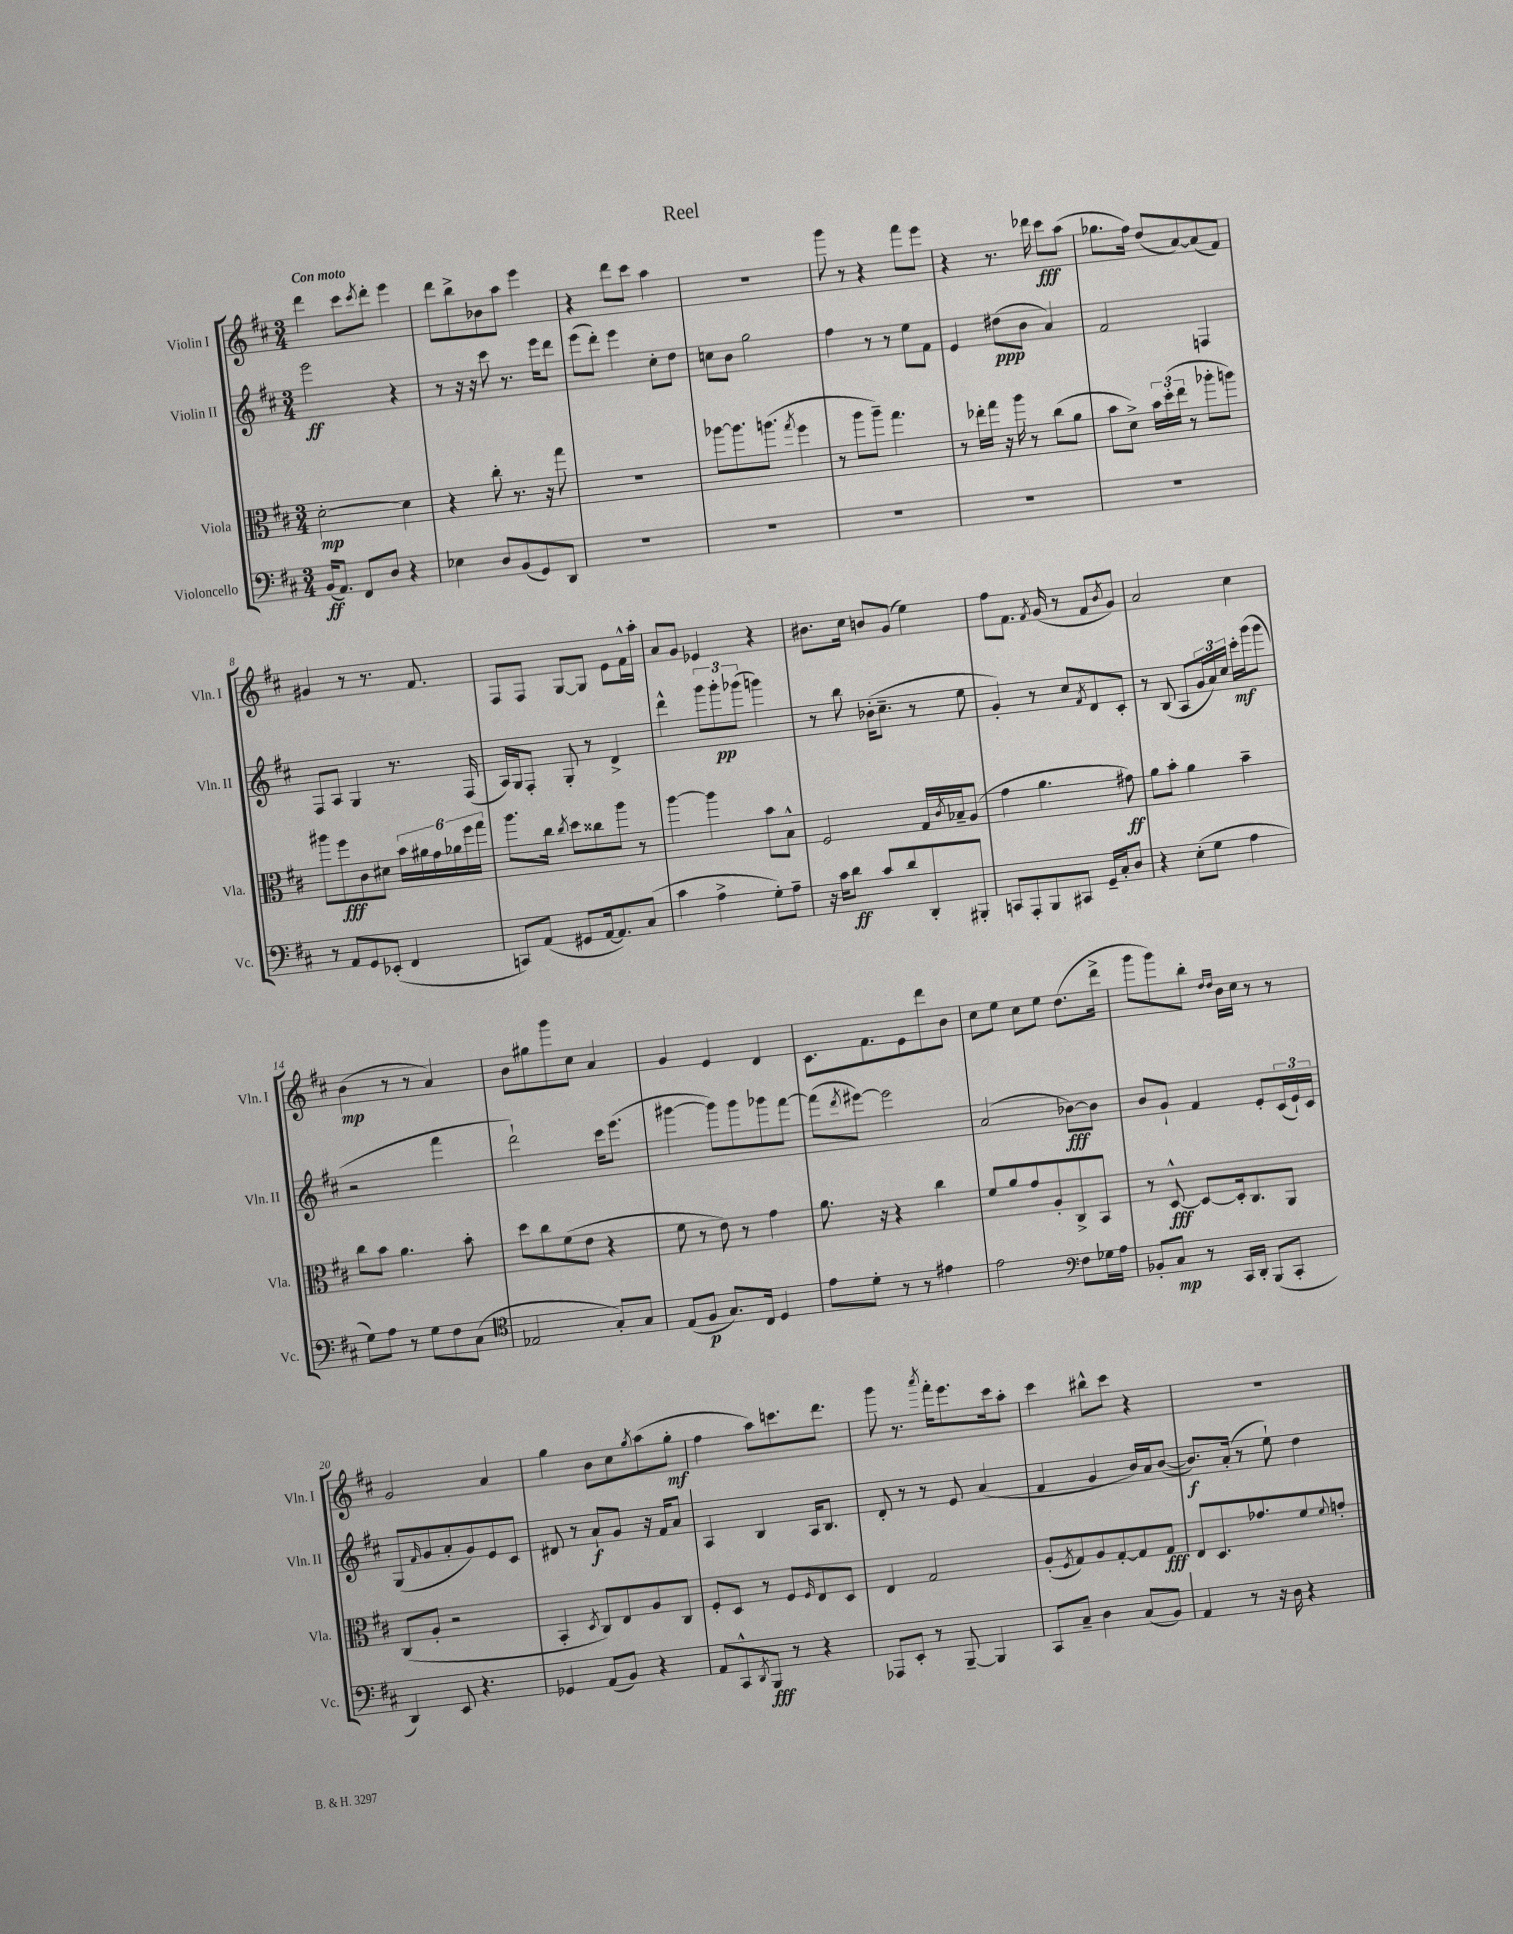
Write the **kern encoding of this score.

**kern	**kern	**kern	**kern
*staff4	*staff3	*staff2	*staff1
*clefF4	*clefC3	*clefG2	*clefG2
*k[f#c#]	*k[f#c#]	*k[f#c#]	*k[f#c#]
*M3/4	*M3/4	*M3/4	*M3/4
(16BB	[2d'	2eee	4ddd
8.AA)	.	.	.
8FF#	.	.	8ccc#
.	.	.	8qccc#
8D	.	.	8ddd'
4r	4d]	4r	4eee
=	=	=	=
4E-	4r	8r	8ddd
.	.	16r	8bb^
.	.	16r	.
8D	8cc#'	8ccc#	8b-
(8BB	8.r	8.r	8aa
8GG)	.	.	4eee
.	16r	16eee	.
8DD	8gg	8ddd	.
=	=	=	=
2.r	2.r	(8eee	4r
.	.	8ddd')	.
.	.	4eee	8ddd
.	.	.	8ccc#
.	.	8cc#'	4aa
.	.	8dd	.
=	=	=	=
2.r	[8aa-	8cc	2.r
.	8.aa-]	8b	.
.	.	2gg	.
.	(8.aa	.	.
.	8qgg	.	.
.	4ff#	.	.
=	=	=	=
2.r	8r	4ff#	8ggg
.	8aa	.	8r
.	8aa~)	8r	4r
.	4.gg	8r	.
.	.	8ee	8fff#
.	.	8f#	8eee
=	=	=	=
2.r	8r	4e	4r
.	16ee-'	.	.
.	16gg	.	.
.	16r	(8dd#	8.r
.	16aa	.	.
.	8r	8b	.
.	.	.	16ddd-
.	(8cc#	4a)	8ccc#
.	8a	.	(8aa
=	=	=	=
2.r	8b	2f#	8.gg-
.	8d^)	.	.
.	.	.	16ff#)
.	24b	.	(8dd
.	(24dd'	.	.
.	24ee	.	.
.	8r	.	[8a)
.	8aa-'	4F	(8a]
.	8aa)	.	8f#)
=	=	=	=
8r	8aa#	8F#	4g#
8AA	8ff#	8A	.
8GG	8c#	4G	8r
(8EE-'	8d#	.	8.r
4FF#	24b	8.r	.
.	24a#	.	.
.	.	.	8.f#
.	24g	.	.
.	24a-	.	.
.	24ff#	.	.
.	.	(16F#	.
.	24gg	.	.
=	=	=	=
8CC)	8.aa	16A)	8F#
.	.	16G	.
(8AA	.	8F#'	8F#
.	16cc#	.	.
.	8qcc#	.	.
8GG#	8dd	8G'	[8G
[16AA	8cc##	8r	8G]
8.AA])	.	.	.
.	8aa	4d^	8e
(8C#	8r	.	16f#^^
.	.	.	16aa'
=	=	=	=
4c#	[4aa	4ddd^^	8a
.	.	.	8g
4A^	4aa]	12ggg	4e-
.	.	12ggg'	.
.	.	(12ggg-	.
8G')	8b	4ggg)	4r
8A~	8B^^	.	.
=	=	=	=
16r	2F#	8r	8.b#
16c#	.	.	.
8d	.	8bb	.
.	.	.	16cc#
8c#	.	(16b-'	8b
.	.	8.cc#~	.
8d	.	.	(8g
8DD'	16G	8r	4ee)
.	8qc#	.	.
.	16B-~	.	.
8BBB#'	(8A	8ee	.
=	=	=	=
8CC	4g	4g')	8ff#
8AAA'	.	.	8.f#
8BBB	4.a	8r	.
.	.	.	8qf#
.	.	.	(16g
8CC#	.	8cc#	8r
.	.	8qf#	.
16GG~	.	8d	8f#
16C#'	.	.	.
.	.	.	8qb
8D	8g#)	8c#'	8g)
=	=	=	=
4r	8a	8r	2a
.	8b'	(8B	.
(8E'	4a	8A	.
8G	.	24g	.
.	.	24a)	.
.	.	24cc#	.
4A	4b~	16ccc#'	4cc#
.	.	(16ggg	.
.	.	8ggg	.
=	=	=	=
8G)	8cc#	2r	(4b
8A	8b	.	.
8r	4.a	.	8r
8G	.	.	8r
8F#	.	4fff#	4a)
(8C#	8b'	.	.
=	=	=	=
*clefC4	*	*	*
2E-	8dd	2ddd`)	8b
.	8cc#	.	8gg#
.	(8f#	.	8ggg
.	8e	.	8cc#
8G')	4r	16ccc#	4a
.	.	(8.eee	.
8G	.	.	.
=	=	=	=
(8E	8f#	[4ggg#	4g
8F#	8r	.	.
8.G)	8e)	8ggg#])	4e
.	8r	8ggg#	.
16C#	.	.	.
4D	4g	8ggg-	4d
.	.	[8fff#	.
=	=	=	=
8e	8.a	(8fff#]	8.c#
.	.	8qddd	.
8d'	.	[8eee#)	.
.	16r	.	8.f#
8r	4r	2eee#]	.
8r	.	.	8e
4e#	4cc#	.	8ddd
.	.	.	8b
=	=	=	=
2e	8f#	(2a	8cc#
.	8a	.	8ee
.	8g	.	8cc#
.	8A'	.	8ee
*clefF4	*	*	*
8F#	8C#^	[8b-)	(8.dd
16G-	8BB	8b-]	.
16A	.	.	16ddd^
=	=	=	=
8BB-'	8r	8b	8ggg
8C#	[8D^^	8g`	8ggg)
8r	8D_	4f#	8bb'
.	.	.	16qqdd
.	.	.	16qqdd
16CC#	16D']	.	16b
16DD'	8.C#	.	16cc#
(8BBB	.	8e'	8r
8CC#'	8AA	(24c#	8r
.	.	24e`)	.
.	.	24c#	.
=	=	=	=
4DD)	(8C#	(8G	2g
.	.	16qqf#	.
.	8A'	8g	.
8EE	2r	8a'	.
4.r	.	8g)	.
.	.	8e	4a
.	.	8c#	.
=	=	=	=
4GG-	4BB'	8d#	4gg
.	.	8r	.
.	8qD	.	.
(8AA	8C#)	8a`	8b
8BB)	8E	8g	8cc#
.	.	.	8qgg
4r	8A	16r	(8aa
.	.	16f#	.
.	8C#	8a	8gg'
=	=	=	=
8AA	8F#'	4A	4ff#
8CC#^^	8D	.	.
8qDD	.	.	.
8BBB	8r	4B	8aa)
8r	8F#	.	8.ccc
.	16qqF#	.	.
4r	8E	16A	.
.	.	8.B	8.ddd
.	8D	.	.
=	=	=	=
8AAA-	4E	8d'	8ggg
8EE'	.	8r	8.r
8r	2G	8r	.
.	.	.	8qaaa
.	.	.	16fff#'
[8BBB~	.	8e	8.eee
4BBB]	.	(4a	.
.	.	.	16ccc#
.	.	.	8aa'
=	=	=	=
8CC#	(8A'	4f#	4ccc#
.	8qF#	.	.
8C#~	8G)	.	.
4D	8A	4g	8bb#^^
.	[8G'	.	8ccc#
(8C#	8G]	16b)	4r
.	.	16a	.
8BB)	8G	([8b	.
=	=	=	=
4AA	8E	8.b])	2.r
.	8.D	.	.
.	.	(16a'	.
8r	.	8r	.
.	8.g-	.	.
16r	.	8ee`)	.
16D	.	.	.
4r	8f#	4dd	.
.	8qqf#	.	.
.	8g'	.	.
==	==	==	==
*-	*-	*-	*-
